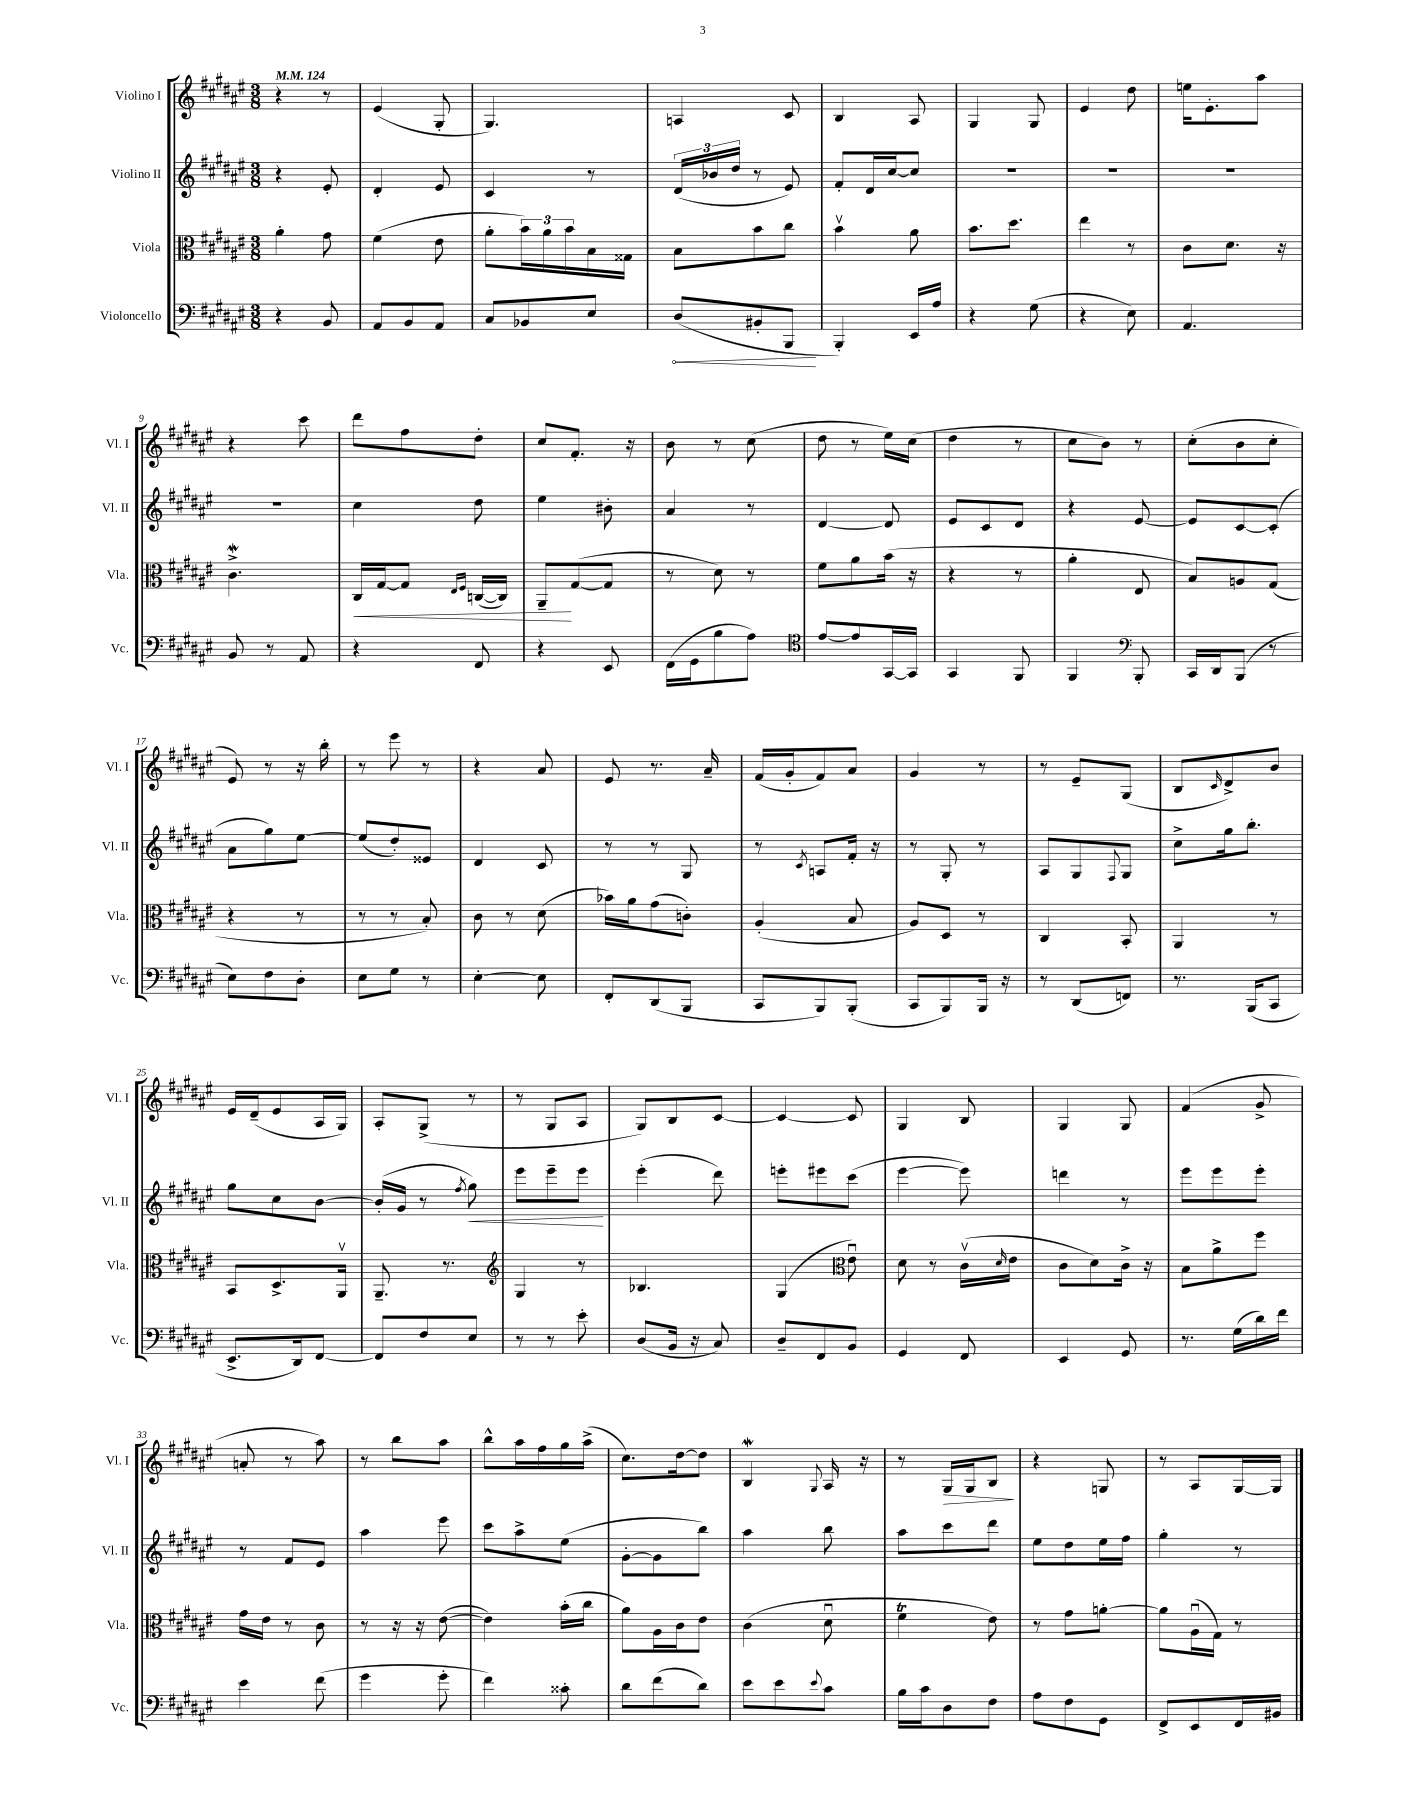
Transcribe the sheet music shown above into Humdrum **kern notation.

**kern	**kern	**kern	**kern
*staff4	*staff3	*staff2	*staff1
*clefF4	*clefC3	*clefG2	*clefG2
*k[f#c#g#d#a#e#]	*k[f#c#g#d#a#e#]	*k[f#c#g#d#a#e#]	*k[f#c#g#d#a#e#]
*M3/8	*M3/8	*M3/8	*M3/8
*MM124	*MM124	*MM124	*MM124
4r	4a#'	4r	4r
8BB	8g#	8e#'	8r
=	=	=	=
8AA#	(4f#	4d#'	(4e#
8BB	.	.	.
8AA#	8e#	8e#	8G#'
=	=	=	=
8C#	8a#'	4c#	4.G#)
8BB-	24b)	.	.
.	24a#	.	.
.	24b	.	.
8E#	16B	8r	.
.	16G##	.	.
=	=	=	=
(8D#	8B	(24d#	4A
.	.	24b-	.
.	.	24dd#	.
8BB#'	8b	8r	.
8BBB	8cc#	8e#)	8c#
=	=	=	=
4BBB')	4bv	8f#'	4B
.	.	16d#	.
.	.	[16cc#	.
16EE#	8a#	8cc#]	8A#
16A#	.	.	.
=	=	=	=
4r	8.b	4.r	4G#
.	8.dd#	.	.
(8G#	.	.	8G#
=	=	=	=
4r	4ee#	4.r	4e#
8E#)	8r	.	8dd#
=	=	=	=
4.AA#	8c#	4.r	16ee
.	.	.	8.e#'
.	8.d#	.	.
.	.	.	8aa#
.	16r	.	.
=	=	=	=
8BB	4.c#^	4.r	4r
8r	.	.	.
8AA#	.	.	8ccc#
=	=	=	=
4r	16C#	4cc#	8ddd#
.	[16G#	.	.
.	8G#]	.	8ff#
.	16qqE#	.	.
.	16qqF#	.	.
8FF#	([16C	8dd#	8dd#'
.	16C])	.	.
=	=	=	=
4r	8AA#~	4ee#	8cc#
.	([8G#	.	8.f#'
8EE#	8G#]	8b#'	.
.	.	.	16r
=	=	=	=
(16FF#	8r	4a#	8b
16GG#	.	.	.
8B	8d#)	.	8r
8A#)	8r	8r	(8cc#
=	=	=	=
*clefC4	*	*	*
[8e#	8f#	[4d#	8dd#
8e#]	8a#	.	8r
[16GG#	(16b	8d#]	16ee#)
16GG#]	16r	.	(16cc#
=	=	=	=
4GG#	4r	8e#	4dd#
.	.	8c#	.
8FF#	8r	8d#	8r
=	=	=	=
4FF#	4a#'	4r	8cc#
.	.	.	8b)
*clefF4	*	*	*
8BBB'	8E#	[8e#	8r
=	=	=	=
16CC#	8B)	8e#]	(8cc#'
16DD#	.	.	.
(8BBB	8A	[8c#	8b
8r	(8G#	(8c#']	8cc#'
=	=	=	=
8E#)	4r	8a#	8e#)
8F#	.	8gg#)	8r
8D#'	8r	[8ee#	16r
.	.	.	16bb'
=	=	=	=
8E#	8r	(8ee#]	8r
8G#	8r	8dd#')	8eee#
8r	8B')	8e##	8r
=	=	=	=
[4E#'	8c#	4d#	4r
.	8r	.	.
8E#]	(8d#	8c#	8a#
=	=	=	=
8FF#'	16b-)	8r	8e#
.	16a#	.	.
(8DD#	(8g#	8r	8.r
8BBB	8c')	8G#	.
.	.	.	16a#~
=	=	=	=
8CC#	(4A#'	8r	(16f#
.	.	.	16g#'
.	.	8qc#	.
8BBB)	.	8A	8f#)
(8BBB'	8B	16f#'	8a#
.	.	16r	.
=	=	=	=
8CC#	8A#)	8r	4g#
8BBB)	8D#	8G#'	.
16BBB	8r	8r	8r
16r	.	.	.
=	=	=	=
8r	4C#	8A#	8r
(8DD#	.	8G#	8e#~
.	.	8qqF#	.
8FF)	8BB'	8G#	(8G#
=	=	=	=
8.r	4AA#	8cc#^	8B
.	.	.	16qqc#
.	.	16gg#	8d#^)
(16BBB	.	8.bb'	.
8CC#	8r	.	8b
=	=	=	=
8.EE#^	8BB	8gg#	16e#
.	.	.	(16d#~
.	8.D#^	8cc#	8e#
16DD#)	.	.	.
[8FF#	.	[8b	16A#
.	16AA#v	.	16G#)
=	=	=	=
8FF#]	8.AA#~	(16b']	8A#'
.	.	16g#	.
8F#	.	8r	(8G#^
.	8.r	.	.
.	.	8qff#	.
8E#	.	8gg#)	8r
=	=	=	=
*	*clefG2	*	*
8r	4G#	8eee#	8r
8r	.	8eee#~	8G#
8e#'	8r	8eee#	8A#
=	=	=	=
(8D#	4.B-	(4eee#'	8G#)
16BB	.	.	8B
16r	.	.	.
8C#)	.	8ddd#)	[8c#
=	=	=	=
8D#~	(4G#	8eee'	4c#_
8FF#	.	8eee#	.
*	*clefC3	*	*
8BB	8e#u)	(8ccc#	8c#]
=	=	=	=
4GG#	8d#	[4eee#	4G#
.	8r	.	.
8FF#	(16c#v	8eee#])	8B
.	16qqd#	.	.
.	16e#	.	.
=	=	=	=
4EE#	8c#	4ddd	4G#
.	8d#)	.	.
8GG#	16c#^	8r	8G#
.	16r	.	.
=	=	=	=
8.r	8B	8eee#	(4f#
.	8a#^	8eee#	.
(16G#	.	.	.
16d#)	8ff#	8eee#'	8g#^
16f#	.	.	.
=	=	=	=
4e#	16g#	8r	8a'
.	16e#	.	.
.	8r	8f#	8r
(8f#	8c#	8e#	8aa#)
=	=	=	=
4g#	8r	4aa#	8r
.	16r	.	8bb
.	16r	.	.
8g#'	([8e#	8eee#	8aa#
=	=	=	=
4f#)	4e#])	8ccc#	8bb^^
.	.	8aa#^	16aa#
.	.	.	16ff#
8c##'	(16b'	(8ee#	16gg#
.	16cc#	.	(16aa#^
=	=	=	=
8d#	8a#)	[8g#'	8.cc#)
(8f#	16A#	8g#]	.
.	16c#	.	[16dd#
8d#)	8e#	8bb)	8dd#]
=	=	=	=
8e#	(4c#	4aa#	4B
8e#	.	.	.
8qqe#	.	.	8qqG#
8c#	8d#u	8bb	16A#
.	.	.	16r
=	=	=	=
16B	4f#	8aa#	8r
16c#	.	.	.
8D#	.	8ccc#	16G#
.	.	.	16G#
8F#	8e#)	8ddd#	8B
=	=	=	=
8A#	8r	8ee#	4r
8F#	8g#	8dd#	.
8GG#	[8a'	16ee#	8G
.	.	16ff#	.
=	=	=	=
8FF#^	8a]	4gg#'	8r
8EE#	(16A#u	.	8A#
.	16G#)	.	.
16FF#	8r	8r	[16G#
16BB#	.	.	16G#]
==	==	==	==
*-	*-	*-	*-
